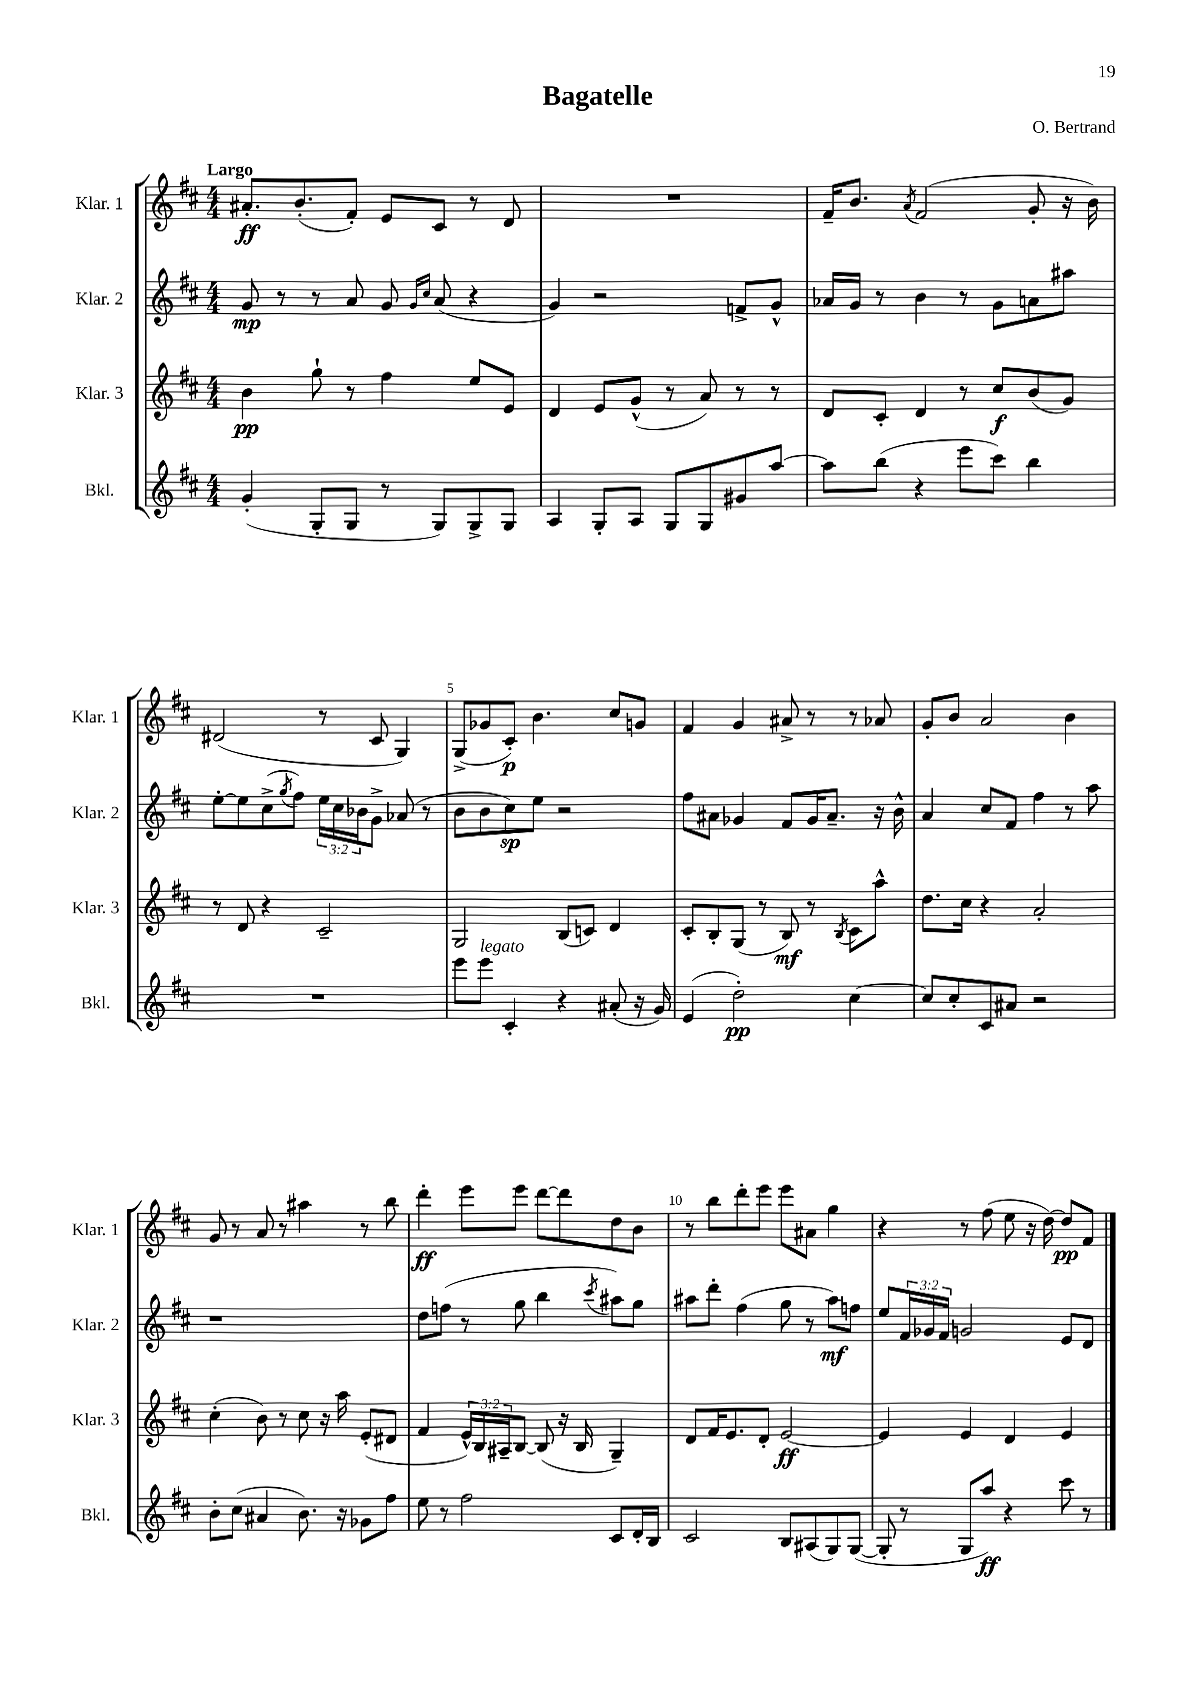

**kern	**dynam	**kern	**dynam	**kern	**dynam	**kern	**dynam
*part4	*part4	*part3	*part3	*part2	*part2	*part1	*part1
*staff4	*staff4	*staff3	*staff3	*staff2	*staff2	*staff1	*staff1
*I"Bkl.	*	*I"Klar. 3	*	*I"Klar. 2	*	*I"Klar. 1	*
*I'Bkl.	*	*I'Klar. 3	*	*I'Klar. 2	*	*I'Klar. 1	*
*clefG2	*	*clefG2	*	*clefG2	*	*clefG2	*
*k[f#c#]	*	*k[f#c#]	*	*k[f#c#]	*	*k[f#c#]	*
*M4/4	*	*M4/4	*	*M4/4	*	*M4/4	*
=1	=1	=1	=1	=1	=1	=1	=1
!	!	!	!	!	!	!LO:TX:a:B:t=Largo	!
(4g'/	.	4b\	pp	8g/	mp	8.a#X'/L	ff
.	.	.	.	8r	.	.	.
.	.	.	.	.	.	(8.b'/	.
8G'/L	.	8gg`\	.	8r	.	.	.
8G/J	.	8r	.	8a/	.	8f#'/J)	.
8r	.	4ff#\	.	8g/	.	8e/L	.
.	.	.	.	16qqg/LL	.	.	.
.	.	.	.	16qqcc#/JJ	.	.	.
8G/L)	.	.	.	(8a/	.	8c#/J	.
8G^/	.	8ee/L	.	4r	.	8r	.
8G/J	.	8e/J	.	.	.	8d/	.
=2	=2	=2	=2	=2	=2	=2	=2
4A/	.	4d/	.	4g/)	.	1r	.
8G'/L	.	8e/L	.	2r	.	.	.
8A/J	.	(8g^^/J	.	.	.	.	.
8G/L	.	8r	.	.	.	.	.
8G/	.	8a/)	.	.	.	.	.
8g#X/	.	8r	.	8fn^/L	.	.	.
[8aa/J	.	8r	.	8g^^/J	.	.	.
=3	=3	=3	=3	=3	=3	=3	=3
8aa\L]	.	8d/L	.	16a-X/LL	.	16f#~/KL	.
.	.	.	.	16g/JJ	.	8.b/J	.
(8bb\J	.	8c#'/J	.	8r	.	.	.
.	.	.	.	.	.	8qa/	.
4r	.	4d/	.	4b\	.	(2f#/	.
8eee\L	.	8r	.	8r	.	.	.
8ccc#\J)	.	8cc#/L	f	8g\L	.	.	.
4bb\	.	(8b/	.	8an\	.	8g'/	.
.	.	8g/J)	.	8aa#X\J	.	16r	.
.	.	.	.	.	.	16b\)	.
!!LO:LB:g=z
=4	=4	=4	=4	=4	=4	=4	=4
1r	.	8r	.	[8ee'\L	.	(2d#X/	.
.	.	8d/	.	8ee\]	.	.	.
.	.	4r	.	(8cc#^\	.	.	.
.	.	.	.	8qgg/	.	.	.
.	.	.	.	8ff#\J)	.	.	.
.	.	2c#~/	.	24ee\LL	.	8r	.
.	.	.	.	24cc#\	.	.	.
.	.	.	.	24b-X\J	.	.	.
.	.	.	.	8g^\J	.	8c#/	.
.	.	.	.	(8a-X/	.	4G/)	.
.	.	.	.	8r	.	.	.
=5	=5	=5	=5	=5	=5	=5	=5
8eee\L	.	2G/	.	8b\L	.	(8G^/L	.
!LO:TX:a:i:t=legato	!	!	!	!	!	!	!
8eee\J	.	.	.	8b\	.	8g-X/	.
4c#'/	.	.	.	8cc#\)	sp	8c#'/J)	p
.	.	.	.	8ee\J	.	4.b\	.
4r	.	(8B/L	.	2r	.	.	.
.	.	8cn/J)	.	.	.	.	.
(8a#X'/	.	4d/	.	.	.	8cc#/L	.
16r	.	.	.	.	.	8gn/J	.
16g/)	.	.	.	.	.	.	.
=6	=6	=6	=6	=6	=6	=6	=6
(4e/	.	8c#'/L	.	8ff#\L	.	4f#/	.
.	.	8B'/	.	8a#X\J	.	.	.
2dd'\)	pp	(8G/J	.	4g-X/	.	4g/	.
.	.	8r	.	.	.	.	.
.	.	8B/)	mf	8f#/L	.	8a#X^/	.
.	.	8r	.	16g-/K	.	8r	.
.	.	.	.	8.a#~/J	.	.	.
.	.	8qB/	.	.	.	.	.
[4cc#\	.	8c#\L	.	.	.	8r	.
.	.	8aa^^\J	.	16r	.	8a-X/	.
.	.	.	.	16b^^\	.	.	.
=7	=7	=7	=7	=7	=7	=7	=7
8cc#/L]	.	8.dd\L	.	4a/	.	8g'/L	.
8cc#'/	.	.	.	.	.	8b/J	.
.	.	16cc#\Jk	.	.	.	.	.
8c#/	.	4r	.	8cc#/L	.	2a/	.
8a#X/J	.	.	.	8f#/J	.	.	.
2r	.	2a'/	.	4ff#\	.	.	.
.	.	.	.	8r	.	4b\	.
.	.	.	.	8aa\	.	.	.
!!LO:LB:g=z
=8	=8	=8	=8	=8	=8	=8	=8
8b'\L	.	(4cc#'\	.	1r	.	8g/	.
(8cc#\J	.	.	.	.	.	8r	.
4a#X/	.	8b\)	.	.	.	8a/	.
.	.	8r	.	.	.	8r	.
8.b\)	.	8cc#\	.	.	.	4aa#X\	.
.	.	16r	.	.	.	.	.
16r	.	16aa\	.	.	.	.	.
8g-X\L	.	(8e'/L	.	.	.	8r	.
8ff#\J	.	8d#X/J	.	.	.	8bb\	.
=9	=9	=9	=9	=9	=9	=9	=9
8ee\	.	4f#/	.	8dd\L	.	4ddd'\	ff
8r	.	.	.	(8ffn\J	.	.	.
2ff#\	.	24e^^/LL)	.	8r	.	8eee\L	.
.	.	24B/	.	.	.	.	.
.	.	24A#X~/J	.	.	.	.	.
.	.	[8B/J	.	8gg\	.	8eee\J	.
.	.	(8B/]	.	4bb\	.	[8ddd\L	.
.	.	16r	.	.	.	8ddd\]	.
.	.	16B/	.	.	.	.	.
.	.	.	.	8qccc#/	.	.	.
8c#/L	.	4G~/)	.	8aa#X\L)	.	8dd\	.
16d'/L	.	.	.	8gg\J	.	8b\J	.
16B/JJ	.	.	.	.	.	.	.
=10	=10	=10	=10	=10	=10	=10	=10
2c#/	.	8d/L	.	8aa#X\L	.	8r	.
.	.	16f#/K	.	8ddd'\J	.	8bb\L	.
.	.	8.e/	.	.	.	.	.
.	.	.	.	(4ff#\	.	8ddd'\	.
.	.	8d'/J	.	.	.	8eee\J	.
8B/L	.	[2e/	ff	8gg\	.	8eee\L	.
(8A#X/	.	.	.	8r	.	8a#X\J	.
8G/)	.	.	.	8aa#\L)	mf	4gg\	.
([8G/J	.	.	.	8ffn\J	.	.	.
=11	=11	=11	=11	=11	=11	=11	=11
8G'/]	.	4e/]	.	8ee/L	.	4r	.
8r	.	.	.	24f#/L	.	.	.
.	.	.	.	24g-X/	.	.	.
.	.	.	.	24f#/JJ	.	.	.
8G/L	.	4e/	.	2gn/	.	8r	.
8aa/J)	ff	.	.	.	.	(8ff#\	.
4r	.	4d/	.	.	.	8ee\	.
.	.	.	.	.	.	16r	.
.	.	.	.	.	.	[16dd\)	.
8ccc#\	.	4e/	.	8e/L	.	8dd/L]	pp
8r	.	.	.	8d/J	.	8f#/J	.
==	==	==	==	==	==	==	==
*-	*-	*-	*-	*-	*-	*-	*-
